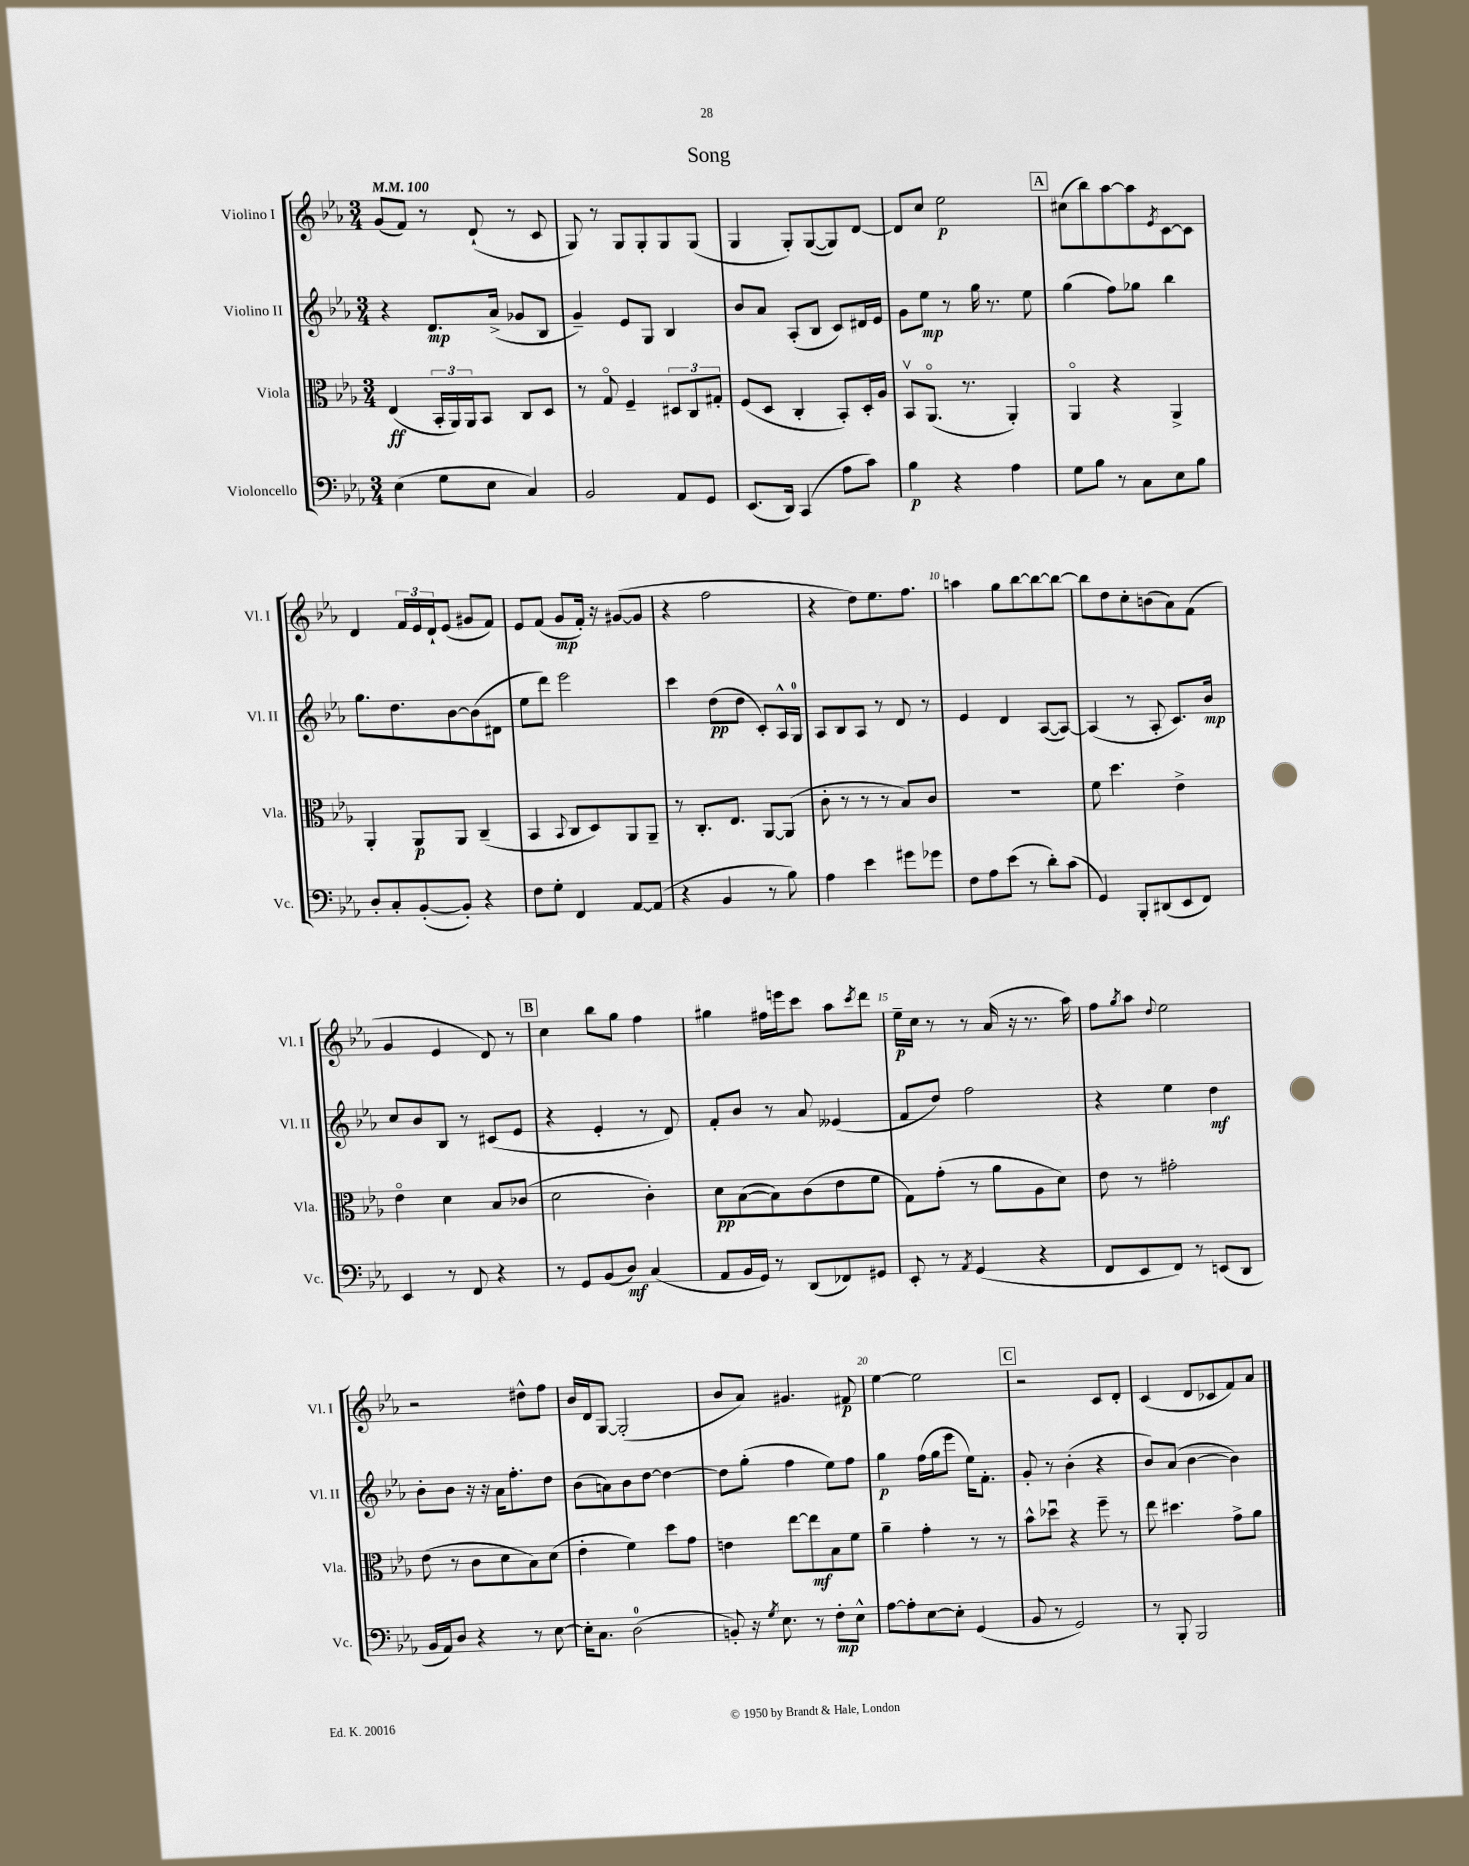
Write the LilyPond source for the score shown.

\header { title = "Song" }
<<
\new StaffGroup <<
\new Staff = "s0" \with { instrumentName = "Violino I" shortInstrumentName = "Vl. I" } {
    \clef treble \key ees \major \numericTimeSignature \time 3/4 \tempo 4 = 100
    g'8( f'8) r8 d'8-!( r8 c'8 |
    g8) r8 g8 g8-. g8 g8( |
    g4 g8-.) g8~( g8) d'8~ |
    d'8 c''8 ees''2\p |
    \mark \markup { \box "A" } cis''8( bes''8) aes''8~ aes''8 \acciaccatura { ees'8 } c'8~ c'8 |
    d'4 \tuplet 3/2 { f'16 ees'16 d'16-! } ees'8( gis'8 f'8) |
    ees'8 f'8( g'8\mp f'16-.) r16 gis'8~( gis'8 |
    r4 f''2 |
    r4 d''8) ees''8. f''8. |
    a''4 g''8 bes''8~ bes''8~ bes''8~ |
    bes''8 d''8 c''8-. b'8( aes'8) f'8( |
    g'4 ees'4 d'8) r8 |
    \mark \markup { \box "B" } c''4 bes''8 g''8 f''4 |
    gis''4 fis''16 e'''16 c'''8 aes''8 \acciaccatura { c'''8 } d'''8 |
    ees''16--\p c''16 r8 r8 aes'16( r16 r8. aes''16) |
    f''8 \acciaccatura { g''8 } aes''8 \appoggiatura { d''8 } ees''2 |
    r2 dis''8-^ f''8 |
    bes'16 d'16 g8~ g2-.( |
    bes'8 aes'8) gis'4. fis'8\p |
    ees''4~ ees''2 |
    \mark \markup { \box "C" } r2 c'8 d'8-. |
    c'4( d'8 ces'8 f'8) aes'8 \bar "|." |
}
\new Staff = "s1" \with { instrumentName = "Violino II" shortInstrumentName = "Vl. II" } {
    \clef treble \key ees \major \numericTimeSignature \time 3/4
    r4 d'8.\mp aes'16->( ges'8 bes8 |
    g'4--) ees'8 g8 bes4 |
    bes'8 aes'8 aes8-.( bes8 c'8) dis'16 ees'16 |
    g'8 ees''8\mp r8 g''16 r8. ees''8 |
    \mark \markup { \box "A" } g''4( f''8) ges''8 bes''4 |
    g''8. d''8. bes'8~ bes'8( dis'8 |
    ees''8 d'''8) ees'''2 |
    c'''4 d''8\pp( d''8 c'8-.) aes16-^ g16-0 |
    aes8 bes8 aes8 r8 d'8 r8 |
    ees'4 d'4 aes8~( aes8~) |
    aes4( r8 aes8-. c'8.) bes'16\mp |
    c''8 bes'8 bes8 r8 cis'8( ees'8 |
    \mark \markup { \box "B" } r4 ees'4-. r8 d'8) |
    f'8-. bes'8 r8 aes'8 eeses'4( |
    f'8 d''8) f''2 |
    r4 ees''4 d''4\mf |
    bes'8-. bes'8 r16 r16 aes'16 f''8.-. d''8 |
    bes'8( a'8) bes'8 d''8~ d''4~ |
    d''8 g''8-.( f''4 ees''8) f''8 |
    g''4\p f''16( g''16 ees'''8 ees''16) f'8.-. |
    \mark \markup { \box "C" } g'8-. r8 bes'4-.( r4 |
    bes'8) aes'8( bes'4~ bes'4) \bar "|." |
}
\new Staff = "s2" \with { instrumentName = "Viola" shortInstrumentName = "Vla." } {
    \clef alto \key ees \major \numericTimeSignature \time 3/4
    ees4\ff( \tuplet 3/2 { bes,16-. aes,16) aes,16 } bes,8 c8 d8 |
    r8 g8\flageolet f4-- \tuplet 3/2 { dis8 c8 gis8-. } |
    f8( d8 c4-. bes,8-.) d16-. aes16 |
    bes,8\upbow aes,8.\flageolet( r8. aes,4-.) |
    \mark \markup { \box "A" } aes,4\flageolet r4 aes,4-> |
    aes,4-. aes,8\p aes,8 c4--( |
    bes,4 \appoggiatura { bes,8 } c8 d8) aes,8 aes,8-- |
    r8 c8.-. ees8. aes,8~ aes,8( |
    c'8-. r8 r8 r8 bes8) c'8 |
    R2. |
    f'8 d''4. ees'4-> |
    ees'4\flageolet d'4 bes8 ces'8( |
    \mark \markup { \box "B" } d'2 c'4-.) |
    d'8\pp bes8~( bes8) c'8( ees'8 f'8 |
    g8) g'8-.( r8 aes'8 aes8 d'8) |
    ees'8 r8 gis'2-. |
    ees'8( r8 c'8 d'8 bes8) d'8( |
    ees'4-. f'4) d''8 g'8 |
    e'4 ees''8~ ees''8\mf bes8 f'8 |
    aes'4-- g'4-. r8 r8 |
    \mark \markup { \box "C" } bes'8-^ des''8\downbow r4 f''8-- r8 |
    ees''8 dis''4. g'8-> aes'8 \bar "|." |
}
\new Staff = "s3" \with { instrumentName = "Violoncello" shortInstrumentName = "Vc." } {
    \clef bass \key ees \major \numericTimeSignature \time 3/4
    ees4( g8 ees8 c4) |
    bes,2 aes,8 g,8 |
    ees,8.( d,16) c,4( aes8 c'8) |
    bes4\p r4 aes4 |
    \mark \markup { \box "A" } g8 bes8 r8 c8 ees8 bes8 |
    d8-. c8-. bes,8~-.( bes,8-.) r4 |
    f8 g8-. f,4 aes,8~ aes,8( |
    r4 bes,4 r8 bes8) |
    aes4 ees'4 gis'8 ges'8 |
    f8 aes8 ees'8( r8 d'8-.) c'8( |
    g,4) bes,,8-. dis,8( ees,8 f,8) |
    ees,4 r8 f,8 r4 |
    \mark \markup { \box "B" } r8 g,8 bes,8( d8\mf) c4( |
    aes,8 bes,16 g,16) r8 d,8( fes,8) gis,8 |
    ees,8-. r8 \acciaccatura { aes,8 } g,4( r4 |
    f,8 ees,8 f,8) r8 e,8( d,8 |
    bes,16 aes,16) d8 r4 r8 ees8~ |
    ees16-. c8. d2-0( |
    b,8-.) r16 \acciaccatura { g8 } ees8. r8 f8-.\mp ees8-^ |
    aes8~ aes8-. ees8~ ees8-. g,4( |
    \mark \markup { \box "C" } bes,8 r8 g,2) |
    r8 bes,,8-. bes,,2 \bar "|." |
}
>>
>>
\layout { \context { \Score \override BarNumber.break-visibility = ##(#f #t #t) barNumberVisibility = #(every-nth-bar-number-visible 5) } }
